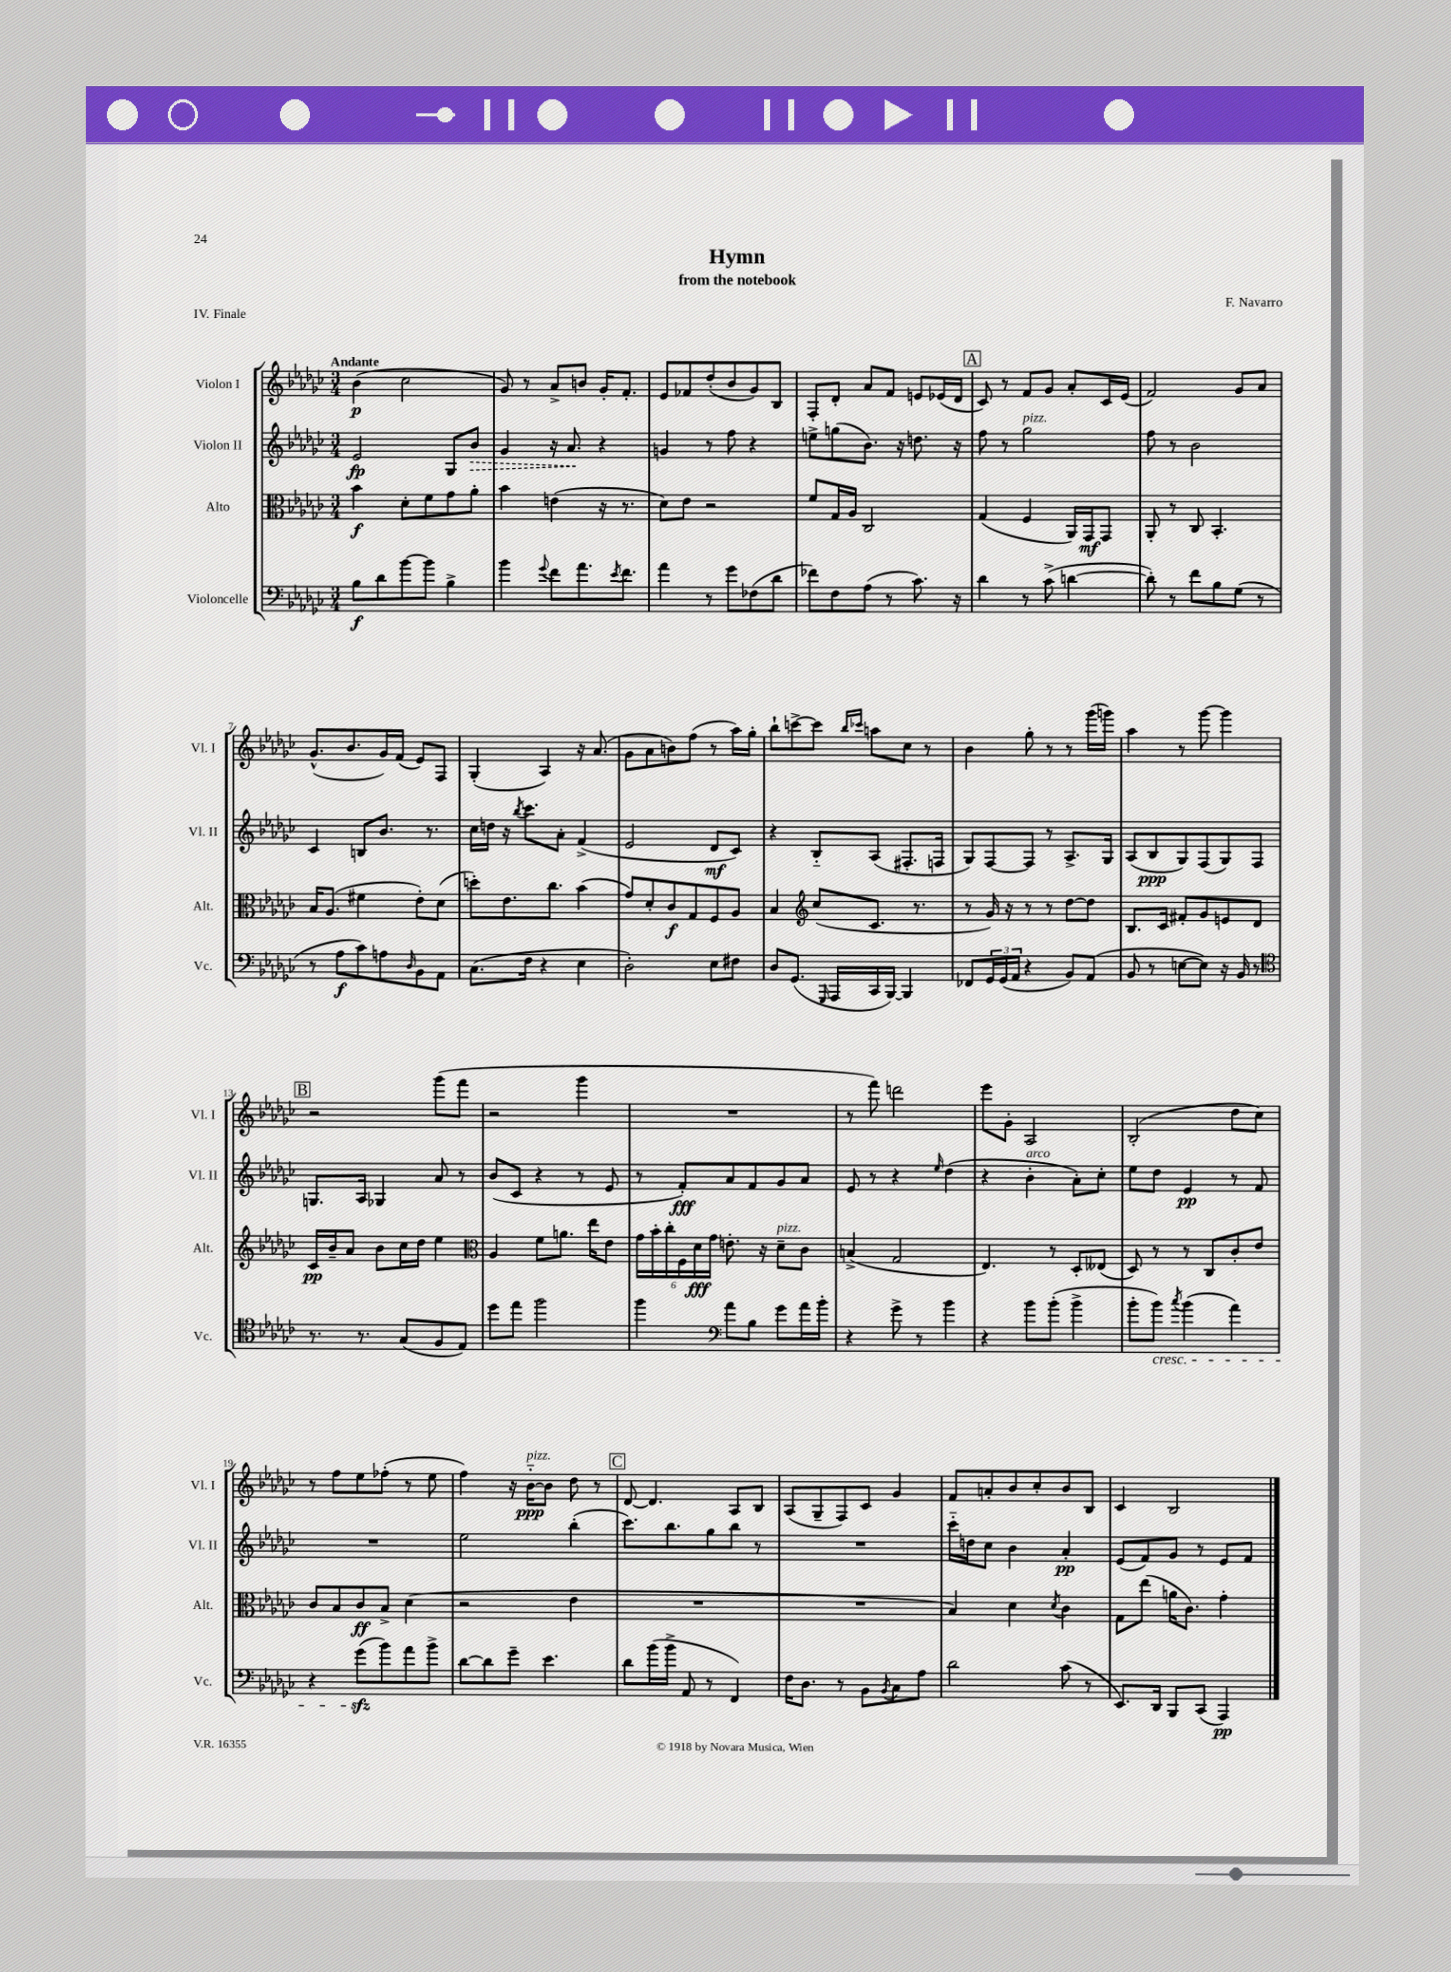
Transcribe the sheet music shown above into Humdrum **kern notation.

**kern	**kern	**kern	**kern
*staff4	*staff3	*staff2	*staff1
*clefF4	*clefC3	*clefG2	*clefG2
*k[b-e-a-d-g-c-]	*k[b-e-a-d-g-c-]	*k[b-e-a-d-g-c-]	*k[b-e-a-d-g-c-]
*M3/4	*M3/4	*M3/4	*M3/4
8B-	4b-	2e-	(4b-
8d-	.	.	.
[8b-	8d-'	.	2cc-
8b-]	8f	.	.
4B-^	8g-	8G-	.
.	8a-'	8b-	.
=	=	=	=
4b-	4b-	4g-	8g-)
.	.	.	8r
8qqg-	.	.	.
8f	(4e	16r	8a-^
.	.	8.a-	.
8.a-	.	.	8b
.	16r	4r	16g-'
8qe-	.	.	.
8.f	8.r	.	8.f'
=	=	=	=
4a-	8d-)	4g	8e-
.	8e-	.	8f-
8r	2r	8r	(8dd-'
8g-	.	8ff	8b-
(8F-	.	4r	8g-)
8d-	.	.	8B-
=	=	=	=
8f-)	8f	8ee^	8F'
8F	16G-	(8gg	8d-'
.	16A-	.	.
(8A-	2C-	8.b-)	8a-
8r	.	.	8f
.	.	16r	.
8.c-)	.	8.dd	8e
.	.	.	(16e-
16r	.	16r	16d-
=	=	=	=
4d-	(4G-	8ff	8c-)
.	.	8r	8r
8r	4F	2gg-	8f
(8c-^	.	.	8g-
[4d	16AA-)	.	8a-'
.	16GG-	.	.
.	8GG-	.	16c-
.	.	.	(16e-
=	=	=	=
8d'])	8AA-'	8ff	2f)
8r	8r	8r	.
8f	8C-	2b-	.
8B-	4.BB-'	.	.
(8G-	.	.	8g-
8r	.	.	8a-
=	=	=	=
8r	16B-	4c-	(8.g-^^
.	(8.A-	.	.
8A-	.	.	.
.	.	.	8.b-
8c-)	4f#	8B	.
8A	.	8.b-	16g-)
.	.	.	(16f
16qqD-	.	.	.
8BB-	8e-')	.	8e-)
.	.	8.r	.
8AA-	(8d-	.	8F
=	=	=	=
(8.C-	8dd')	16cc-	(4G-'
.	.	16dd	.
.	8.e-	16r	.
.	.	8qbb-	.
16F	.	8.ccc-	.
4r	.	.	4A-)
.	8.cc-	.	.
.	.	8a-'	.
4E-	(4b-	(4f^	16r
.	.	.	(8.a-
=	=	=	=
2D-')	8g-)	2e-	8g-
.	8d-'	.	8a-
.	8c-	.	8b)
.	8G-	.	(8ff
8E-	8F	8d-	8r
8F#	8A-	8c-)	16aa-)
.	.	.	16gg-'
=	=	=	=
8D-	4B-	4r	8bb-`
(8.GG-	.	.	[8ccc^
*	*clefG2	*	*
.	(8cc-	8B-'~	8ccc]
16qqGGG-	.	.	.
16AAA-	.	.	.
.	.	.	16qqbb-
.	.	.	16qqccc-
16CC-	8.c-	(8A-	8aa
[16BBB-)	.	.	.
4BBB-]	.	8.F#'	8cc-
.	8.r	.	.
.	.	.	8r
.	.	16F	.
=	=	=	=
8FF-	8r	8G-)	4b-
24GG-	16g-)	[8F	.
(24GG-	.	.	.
.	16r	.	.
24AA-	.	.	.
4r	8r	8F]	8gg-'
.	8r	8r	8r
8BB-)	[8dd-	8.A-^	8r
(8AA-	8dd-]	.	(16ggg-
.	.	16G-	16ggg)
=	=	=	=
8BB-	8.B-	(8A-	4aa-
8r	.	8B-	.
.	16c-	.	.
[8E	8f#'	8G-)	8r
8E])	8g-	(8F	[8ggg-
16r	8e	8G-)	4ggg-]
16BB-	.	.	.
8r	8d-	8F	.
=	=	=	=
*clefC4	*	*	*
8.r	16c-	8.G	2r
.	16b-~	.	.
.	8a-	.	.
8.r	.	16A-	.
.	8b-	4G-	.
(8G-	16cc-	.	.
.	16dd-	.	.
8F	4ee-	8a-	(8ggg-
8E-)	.	8r	8fff
=	=	=	=
*	*clefC3	*	*
8dd-	4A-	(8b-	2r
8ee-	.	8c-	.
2ff	8f	4r	.
.	8.a	.	.
.	.	8r	4ggg-
.	16ee-	.	.
.	8e-	8e-	.
=	=	=	=
4ff	24g-	8r	2.r
.	24b-'	.	.
.	24cc-'	.	.
.	24F	8f')	.
.	24d-	.	.
.	24g-	.	.
*clefF4	*	*	*
8a-	8.e'	8a-	.
8B-	.	8f	.
.	16r	.	.
8g-	8d-~	8g-	.
16a-	8c-	8a-	.
16b-'	.	.	.
=	=	=	=
4r	(4B^	8e-	8r
.	.	8r	8fff)
8g-^	2G-	4r	2ddd
8r	.	.	.
.	.	16qqee-	.
4b-	.	(4dd-	.
=	=	=	=
4r	4.E-)	4r	8eee-
.	.	.	8g-'
8b-	.	4b-'	2A-
(8b-'	8r	.	.
4b-^	8D-'	8a-')	.
.	(8E--	8cc-'	.
=	=	=	=
8b-'	8D-)	8ee-	(2B-'
8b-)	8r	8dd-	.
8qcc-	.	.	.
(4b-	8r	4e-	.
.	8C-	.	.
4a-)	8c-'	8r	8dd-
.	8e-	8f	8cc-)
=	=	=	=
4r	8c-	2.r	8r
.	8B-	.	8ff
(8g-	8c-	.	8ee-
8b-)	8B-^	.	(8ff-'
8a-	(4d-	.	8r
8b-^	.	.	8ee-
=	=	=	=
[8d-	2r	2ee-	4ff)
8d-]	.	.	.
8g-~	.	.	16r
.	.	.	[16b-'~
4.e-	.	.	8b-]
.	4e-	(4bb-'	8dd-
.	.	.	8r
=	=	=	=
8d-	2.r	8.ccc-)	[8d-
(16b-	.	.	4.d-]
16b-^	.	8.bb-	.
8AA-	.	.	.
8r	.	8gg-	.
4FF)	.	8bb-	8A-
.	.	8r	8B-
=	=	=	=
16F	2.r	2.r	(8A-
8.D-	.	.	.
.	.	.	8G-~
8r	.	.	8F)
8BB-	.	.	8c-
8qBB-	.	.	.
8C-	.	.	4g-
8A-	.	.	.
=	=	=	=
2d-	4B-)	16ccc-'~	8f
.	.	16dd	.
.	.	8cc-	8a'
.	4d-	4b-	8b-
.	.	.	8cc-'
.	8qd-	.	.
(8c-	4c-	4a-'	8b-
8r	.	.	8B-
=	=	=	=
8.EE-)	8G-	(8e-	4c-
.	(8ee-	8f)	.
16DD-	.	.	.
8BBB-	16a	8g-	2B-
.	8.c-)	.	.
(8CC-	.	8r	.
4AAA-)	4g-'	8e-	.
.	.	8f	.
==	==	==	==
*-	*-	*-	*-
